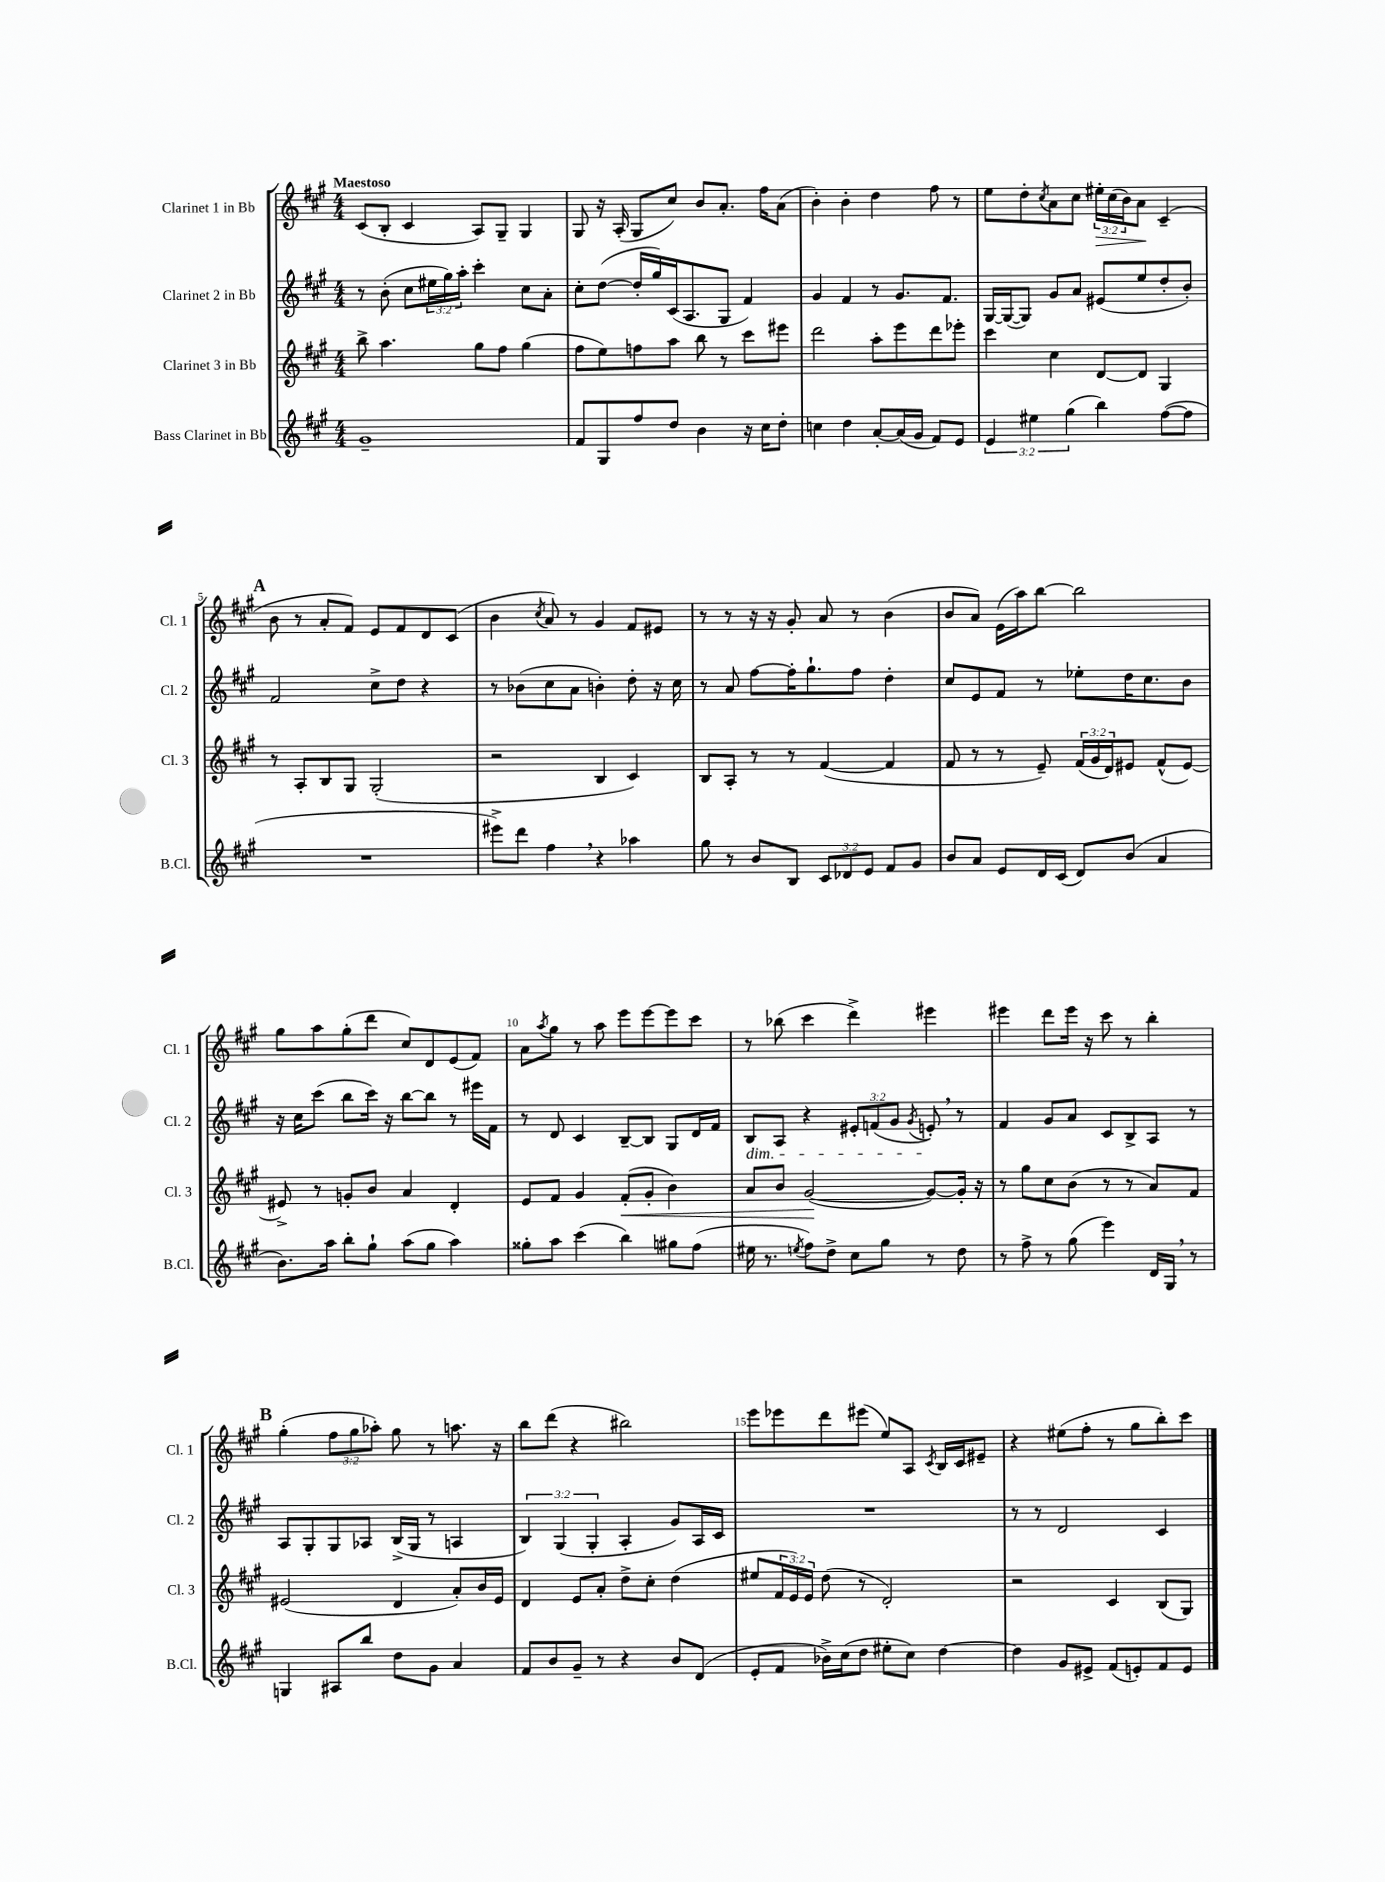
<<
\new StaffGroup <<
\new Staff = "s0" \with { instrumentName = "Clarinet 1 in Bb" shortInstrumentName = "Cl. 1" } {
    \clef treble \key a \major \numericTimeSignature \time 4/4 \override Staff.TupletNumber.text = #tuplet-number::calc-fraction-text \tempo "Maestoso"
    cis'8( b8-. cis'4 a8) gis8-- gis4 |
    gis8 r16 a16-.( gis8 cis''8) b'8 a'8.-. fis''16 a'8( |
    b'4-.) b'4-. d''4 fis''8 r8 |
    e''8 d''8-. \acciaccatura { cis''8 } a'8 cis''8 \tuplet 3/2 { eis''16-.\> cis''16( b'16) } a'8\! cis'4--( |
    \mark \markup { \bold "A" } b'8 r8 a'8-. fis'8) e'8 fis'8 d'8 cis'8( |
    b'4 \acciaccatura { cis''8 } a'8) r8 gis'4 fis'8 eis'8 |
    r8 r8 r16 r16 gis'8-. a'8 r8 b'4( |
    b'8 a'8) e'16( a''16) b''8~ b''2 |
    gis''8 a''8 gis''8-.( d'''8 cis''8) d'8 e'8( fis'8) |
    a'8 \acciaccatura { a''8 } gis''8 r8 a''8 e'''8 e'''8~ e'''8 cis'''8 |
    r8 bes''8( cis'''4 d'''4->) eis'''4 |
    eis'''4 d'''8 eis'''16 r16 cis'''8 r8 b''4-. |
    \mark \markup { \bold "B" } gis''4-.( \tuplet 3/2 { fis''8 gis''8 aes''8-.) } gis''8 r8 a''8. r16 |
    b''8 d'''8( r4 bis''2) |
    e'''8 ees'''8 d'''8 eis'''8( e''8) a8 \acciaccatura { cis'8 } b16 cis'16 eis'8-- |
    r4 eis''8( fis''8-. r8 gis''8 b''8-.) cis'''8 \bar "|." |
}
\new Staff = "s1" \with { instrumentName = "Clarinet 2 in Bb" shortInstrumentName = "Cl. 2" } {
    \clef treble \key a \major \numericTimeSignature \time 4/4 \override Staff.TupletNumber.text = #tuplet-number::calc-fraction-text
    r8 b'8-.( cis''8 \tuplet 3/2 { eis''16 gis''16) a''16-. } cis'''4-. cis''8 a'8-. |
    cis''8-. d''8~( d''16-. gis''16) cis'16( a8. gis8 fis'4) |
    gis'4 fis'4 r8 gis'8. fis'8. |
    gis16~ gis16~( gis8) gis'8 a'8 eis'8( e''8 d''8-. b'8-.) |
    \mark \markup { \bold "A" } fis'2 cis''8-> d''8 r4 |
    r8 bes'8( cis''8 a'8 b'4-.) d''8-. r16 cis''16 |
    r8 a'8 fis''8~ fis''16-. gis''8.-! fis''8 d''4-. |
    cis''8 e'8 fis'8 r8 ees''8-. d''16 cis''8. b'8 |
    r16 cis''16 cis'''8( b''8 cis'''16) r16 b''8~ b''8 r8 eis'''16 fis'16 |
    r8 d'8 cis'4 b8~-- b8 gis8 d'16 fis'16 |
    b8\dim a8 r4 \tuplet 3/2 { eis'8-. f'8( gis'8 } \acciaccatura { gis'8 } e'8-.\!) \breathe r8 |
    fis'4 gis'8 a'8 cis'8 b8-> a8 r8 |
    \mark \markup { \bold "B" } a8 gis8-. gis8 aes8 b16->( gis16 r8 a4 |
    \tuplet 3/2 { b4) gis4( gis4-. } a4-. gis'8) a16 cis'16 |
    R1 |
    r8 r8 d'2 cis'4 \bar "|." |
}
\new Staff = "s2" \with { instrumentName = "Clarinet 3 in Bb" shortInstrumentName = "Cl. 3" } {
    \clef treble \key a \major \numericTimeSignature \time 4/4 \override Staff.TupletNumber.text = #tuplet-number::calc-fraction-text
    b''8-> a''4. gis''8 fis''8 gis''4( |
    fis''8 e''8) f''8 a''8 b''8 r8 cis'''8 eis'''8 |
    d'''2 a''8-. e'''8 d'''8 ees'''8-. |
    cis'''4 cis''4 d'8~ d'8 gis4 |
    \mark \markup { \bold "A" } r8 a8-. b8 gis8 gis2-.( |
    r2 b4 cis'4) |
    b8 a8-. r8 r8 fis'4~( fis'4 |
    fis'8 r8 r8 e'8--) \tuplet 3/2 { fis'16( gis'16 d'16) } eis'8 fis'8-^( eis'8~) |
    eis'8-> r8 g'8-. b'8 a'4 d'4-. |
    e'8 fis'8 gis'4 fis'8-.\<( gis'8-. b'4) |
    a'8 b'8 gis'2~\!( gis'8~) gis'16-. r16 |
    r8 gis''8 cis''8 b'8( r8 r8 a'8) fis'8 |
    \mark \markup { \bold "B" } eis'2( d'4 a'8-.) b'16 eis'16 |
    d'4 e'8 a'8-. d''8-> cis''8-. d''4( |
    eis''8 \tuplet 3/2 { fis'16 e'16) e'16 } d''8( r8 d'2-.) |
    r2 cis'4 b8( gis8) \bar "|." |
}
\new Staff = "s3" \with { instrumentName = "Bass Clarinet in Bb" shortInstrumentName = "B.Cl." } {
    \clef treble \key a \major \numericTimeSignature \time 4/4 \override Staff.TupletNumber.text = #tuplet-number::calc-fraction-text
    gis'1-- |
    fis'8 gis8 fis''8 d''8 b'4 r16 cis''16 d''8-. |
    c''4 d''4 a'8~-. a'16( gis'16 fis'8) e'8 |
    \tuplet 3/2 { e'4 eis''4 gis''4( } b''4) fis''8~( fis''8 |
    \mark \markup { \bold "A" } R1 |
    eis'''8->) d'''8 fis''4 \breathe r4 aes''4 |
    gis''8 r8 b'8 b8 \tuplet 3/2 { cis'8 des'8 e'8 } fis'8 gis'8 |
    b'8 a'8 e'8 d'16 cis'16( d'8) b'8( a'4 |
    b'8.) a''16 b''8-. gis''8-! a''8( gis''8 a''4) |
    gisis''8-. a''8 cis'''4( b''4) gis''8 fis''8( |
    eis''16 r8. \acciaccatura { e''8 } fis''8) d''8-> cis''8 gis''8 r8 d''8 |
    r8 fis''8-> r8 gis''8( e'''4) d'16 gis16 \breathe r8 |
    \mark \markup { \bold "B" } g4 ais8 b''8 d''8 gis'8 a'4 |
    fis'8 b'8 gis'8-- r8 r4 b'8 d'8( |
    e'8-. fis'8 bes'16->) cis''16( d''8 eis''8-. cis''8) d''4~ |
    d''4 gis'8 eis'8-> fis'8( e'8-.) fis'8 e'8 \bar "|." |
}
>>
>>
\layout { \context { \Score \override BarNumber.break-visibility = ##(#f #t #t) barNumberVisibility = #(every-nth-bar-number-visible 5) } }
